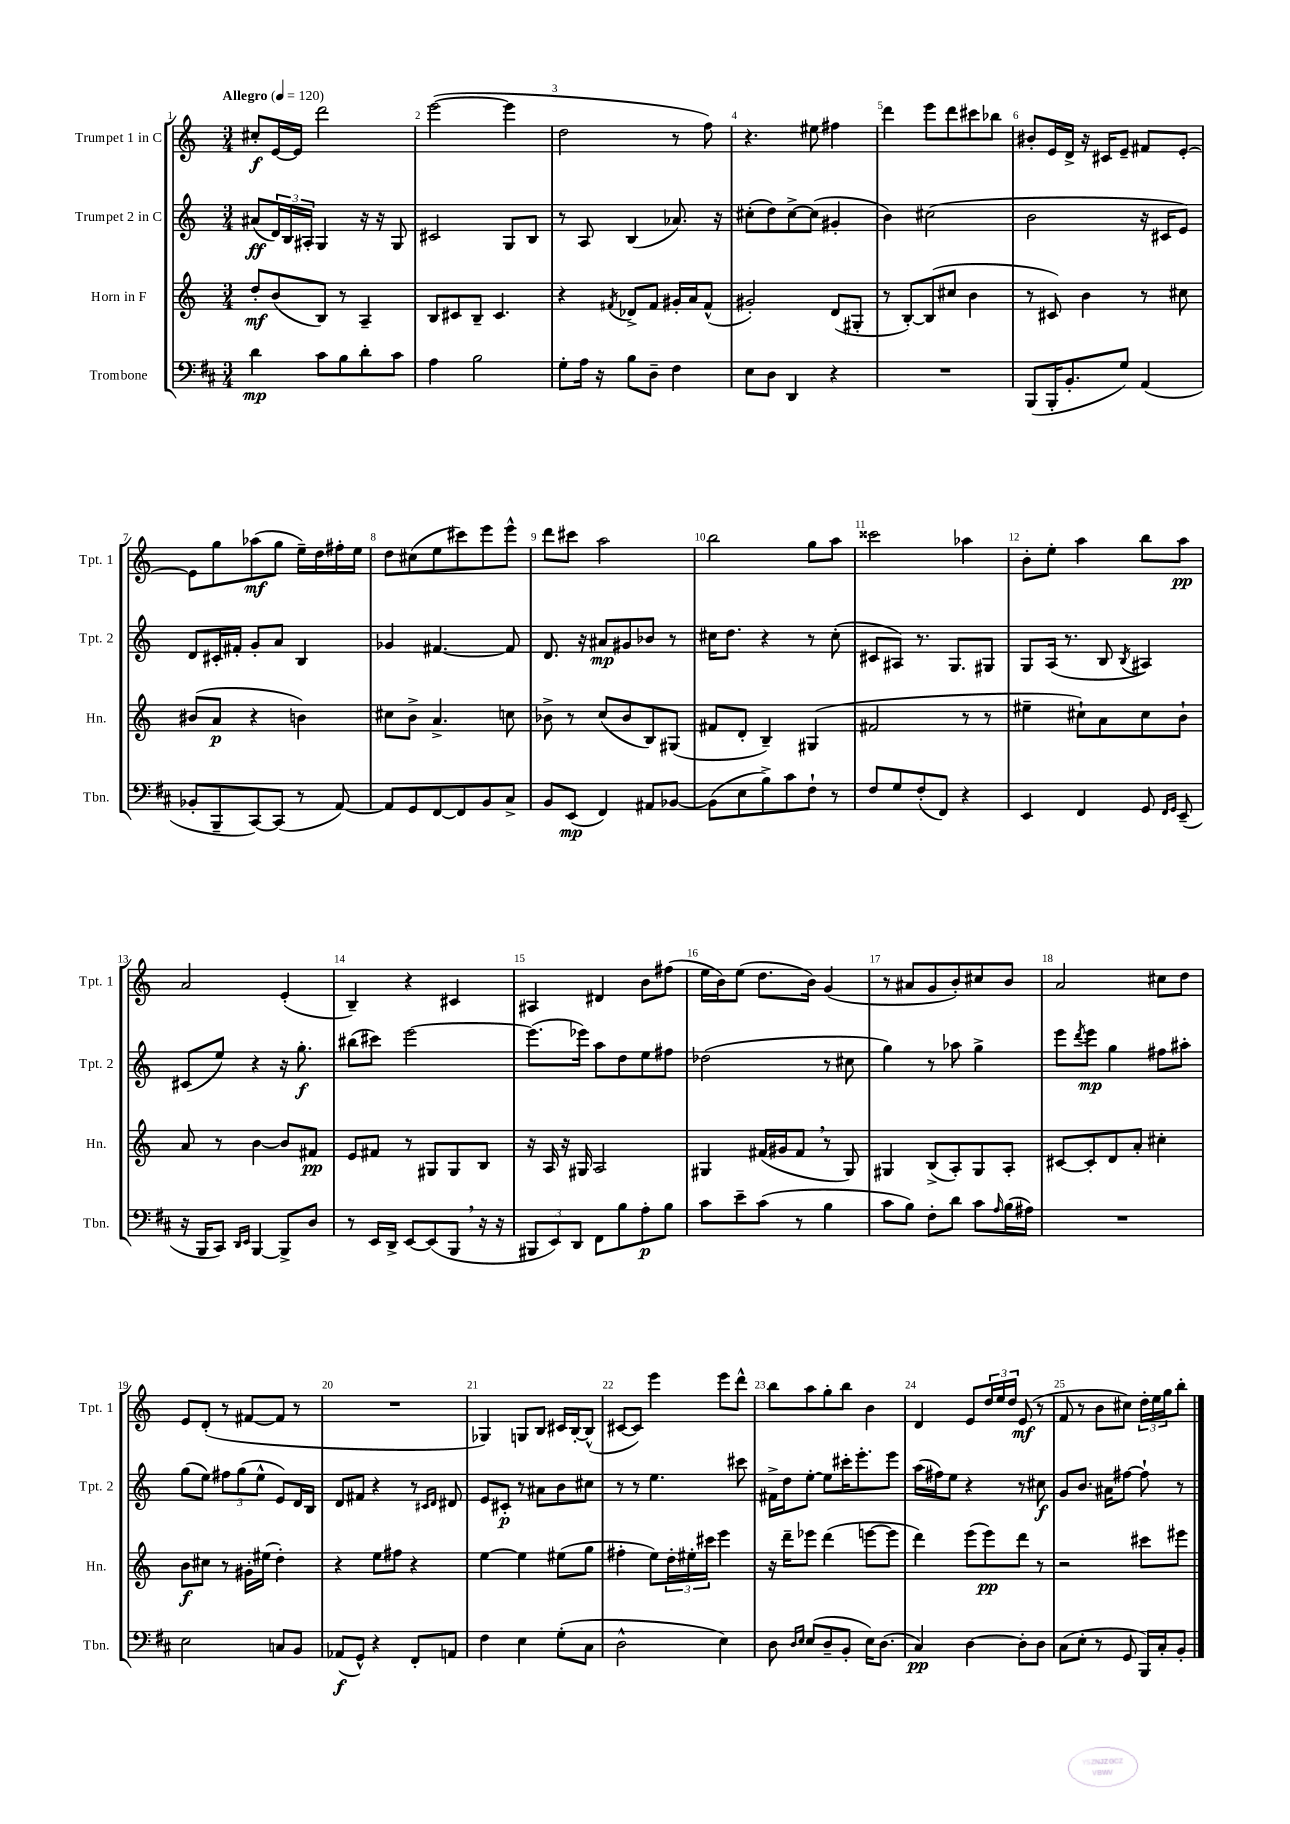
<<
\new StaffGroup <<
\new Staff = "s0" \with { instrumentName = "Trumpet 1 in C" shortInstrumentName = "Tpt. 1" } {
    \clef treble \key c \major \numericTimeSignature \time 3/4 \tempo "Allegro" 4 = 120
    cis''8-.\f e'16~ e'16 d'''2 |
    e'''2~( e'''4 |
    d''2 r8 f''8) |
    r4. eis''8 fis''4 |
    d'''4 e'''8 d'''8 cis'''8 bes''8 |
    bis'8-. e'16 d'16-> r16 cis'16 e'8-- fis'8 e'8~-. |
    e'8 g''8 aes''8\mf( g''8 e''16--) d''16 fis''16-. e''16 |
    d''8 cis''8( e''8 cis'''8) e'''8 e'''8-^ |
    d'''8 cis'''8 a''2 |
    b''2 g''8 a''8 |
    cisis'''2 aes''4 |
    b'8-. e''8-. a''4 b''8 a''8\pp |
    a'2 e'4-.( |
    b4--) r4 cis'4 |
    ais4 dis'4 b'8 fis''8( |
    e''16 b'16) e''8( d''8. b'16) g'4( |
    r8 ais'8 g'8 b'8-.) cis''8 b'8 |
    a'2 cis''8 d''8 |
    e'8 d'8-.( r8 fis'8~ fis'8 r8 |
    R2. |
    ges4) g8 b8 cis'16 b16~-. b8-^( |
    cis'8~ cis'8) e'''4 e'''8 d'''8-^ |
    b''8 a''8 g''8-. b''8 b'4 |
    d'4 e'8 \tuplet 3/2 { d''16 e''16 d''16 } e'8\mf( r8 |
    f'8 r8 b'8 cis''8) \tuplet 3/2 { d''16-. e''16 g''16 } b''8-. \bar "|." |
}
\new Staff = "s1" \with { instrumentName = "Trumpet 2 in C" shortInstrumentName = "Tpt. 2" } {
    \clef treble \key c \major \numericTimeSignature \time 3/4
    ais'8\ff( \tuplet 3/2 { d'16) b16 ais16-. } g4 r16 r16 g8 |
    cis'2 g8 b8 |
    r8 a8 b4( aes'8.) r16 |
    cis''8-.( d''8) cis''8~-> cis''8( gis'4-. |
    b'4) cis''2( |
    b'2 r16 cis'16 e'8) |
    d'8 cis'16-. fis'16-. g'8-. a'8 b4 |
    ges'4 fis'4.~ fis'8 |
    d'8. r16 ais'8\mp gis'8 bes'8 r8 |
    cis''16 d''8. r4 r8 cis''8-.( |
    cis'8 ais8) r8. g8. gis8 |
    g8 a16( r8. b8 \acciaccatura { b8 } ais4) |
    cis'8( e''8) r4 r16 g''8.-.\f |
    bis''8( cis'''8) e'''2~ |
    e'''8.( ees'''16) a''8 d''8 e''8 fis''8 |
    des''2( r8 cis''8 |
    g''4) r8 aes''8 g''4-> |
    e'''8 \acciaccatura { d'''8 } e'''8\mp g''4 fis''8 ais''8-. |
    g''8( e''8) \tuplet 3/2 { fis''8 g''8( e''8-^ } e'8) d'16 b16 |
    d'8 fis'8 r4 r8 \grace { cis'16 d'16 } dis'8 |
    e'8 cis'8-.\p r8 ais'8 b'8 cis''8 |
    r8 r8 e''4. cis'''8 |
    fis'16-> d''16 e''8~-. e''8 cis'''16-. e'''8.-. e'''8 |
    a''16( fis''16) e''8 r4 r8 cis''8\f |
    g'8 b'8. ais'16 fis''8~ fis''8-! r8 \bar "|." |
}
\new Staff = "s2" \with { instrumentName = "Horn in F" shortInstrumentName = "Hn." } {
    \clef treble \key c \major \numericTimeSignature \time 3/4
    d''8-.\mf b'8( b8) r8 a4-- |
    b8 cis'8 b8-- cis'4. |
    r4 \acciaccatura { fis'8 } des'8-> fis'8 gis'16-. a'16 fis'8-^( |
    gis'2-.) d'8( gis8-. |
    r8 b8~-.) b8( cis''8 b'4 |
    r8 cis'8) b'4 r8 cis''8 |
    bis'8( a'8\p r4 b'4) |
    cis''8 b'8-> a'4.-> c''8 |
    bes'8-> r8 c''8( bes'8 b8) gis8( |
    fis'8 d'8-. b4--) gis4( |
    fis'2 r8 r8 |
    eis''4-- cis''8-!) a'8 cis''8 b'8-! |
    a'8 r8 b'4~ b'8 fis'8\pp |
    e'8 fis'8 r8 gis8 gis8 b8 |
    r16 a16 r16 gis16 a2 |
    gis4 fis'16( gis'16 fis'8 \breathe r8 gis8) |
    gis4 b8->( a8-.) gis8 a8-. |
    cis'8~ cis'8-. d'8 a'8-. cis''4-. |
    b'8\f cis''8 r8 gis'16-. eis''16( d''4-.) |
    r4 e''8 fis''8 r4 |
    e''4~ e''4 eis''8( g''8 |
    fis''4-. e''8) \tuplet 3/2 { d''16-. eis''16-. cis'''16 } e'''4 |
    r16 d'''16-- ees'''8 d'''4( e'''8~ e'''8 |
    d'''4) e'''8( e'''8\pp) d'''8 r8 |
    r2 cis'''8 eis'''8 \bar "|." |
}
\new Staff = "s3" \with { instrumentName = "Trombone" shortInstrumentName = "Tbn." } {
    \clef bass \key d \major \numericTimeSignature \time 3/4
    d'4\mp cis'8 b8 d'8-. cis'8 |
    a4 b2 |
    g8-. a16 r16 b8 d8-- fis4 |
    e8 d8 d,4 r4 |
    R2. |
    b,,8( b,,16-. b,8.-. g8) a,4( |
    bes,8-. b,,8-- cis,8~) cis,8( r8 a,8~) |
    a,8 g,8 fis,8~ fis,8 b,8 cis8-> |
    b,8 e,8\mp( fis,4) ais,8 bes,8~ |
    bes,8( e8 b8->) cis'8 fis8-! r8 |
    fis8 g8 fis8-.( fis,8) r4 |
    e,4 fis,4 g,8 \grace { fis,16 g,16 } e,8--( |
    r16 b,,16 cis,8) \grace { d,16 e,16 } b,,4~ b,,8-> d8 |
    r8 e,16 d,16-> e,8~ e,8( b,,8 \breathe r16 r16 |
    \tuplet 3/2 { bis,,8 e,8) d,8 } fis,8 b8 a8-.\p b8 |
    cis'8 e'8-- cis'8( r8 b4 |
    cis'8 b8) fis8-. d'8 cis'8 \grace { a16 } b16( ais16) |
    R2. |
    e2 c8 b,8 |
    aes,8\f( g,8-^) r4 fis,8-. a,8 |
    fis4 e4 g8-.( cis8 |
    d2-^ e4) |
    d8 \grace { d16 e16 } e8( d8-- b,8-. e16) d8.( |
    cis4\pp) d4~ d8-. d8 |
    cis8( e8-. r8 g,8 b,,16) cis16-. b,8-. \bar "|." |
}
>>
>>
\layout { \context { \Score \override BarNumber.break-visibility = ##(#f #t #t) barNumberVisibility = #all-bar-numbers-visible } }
